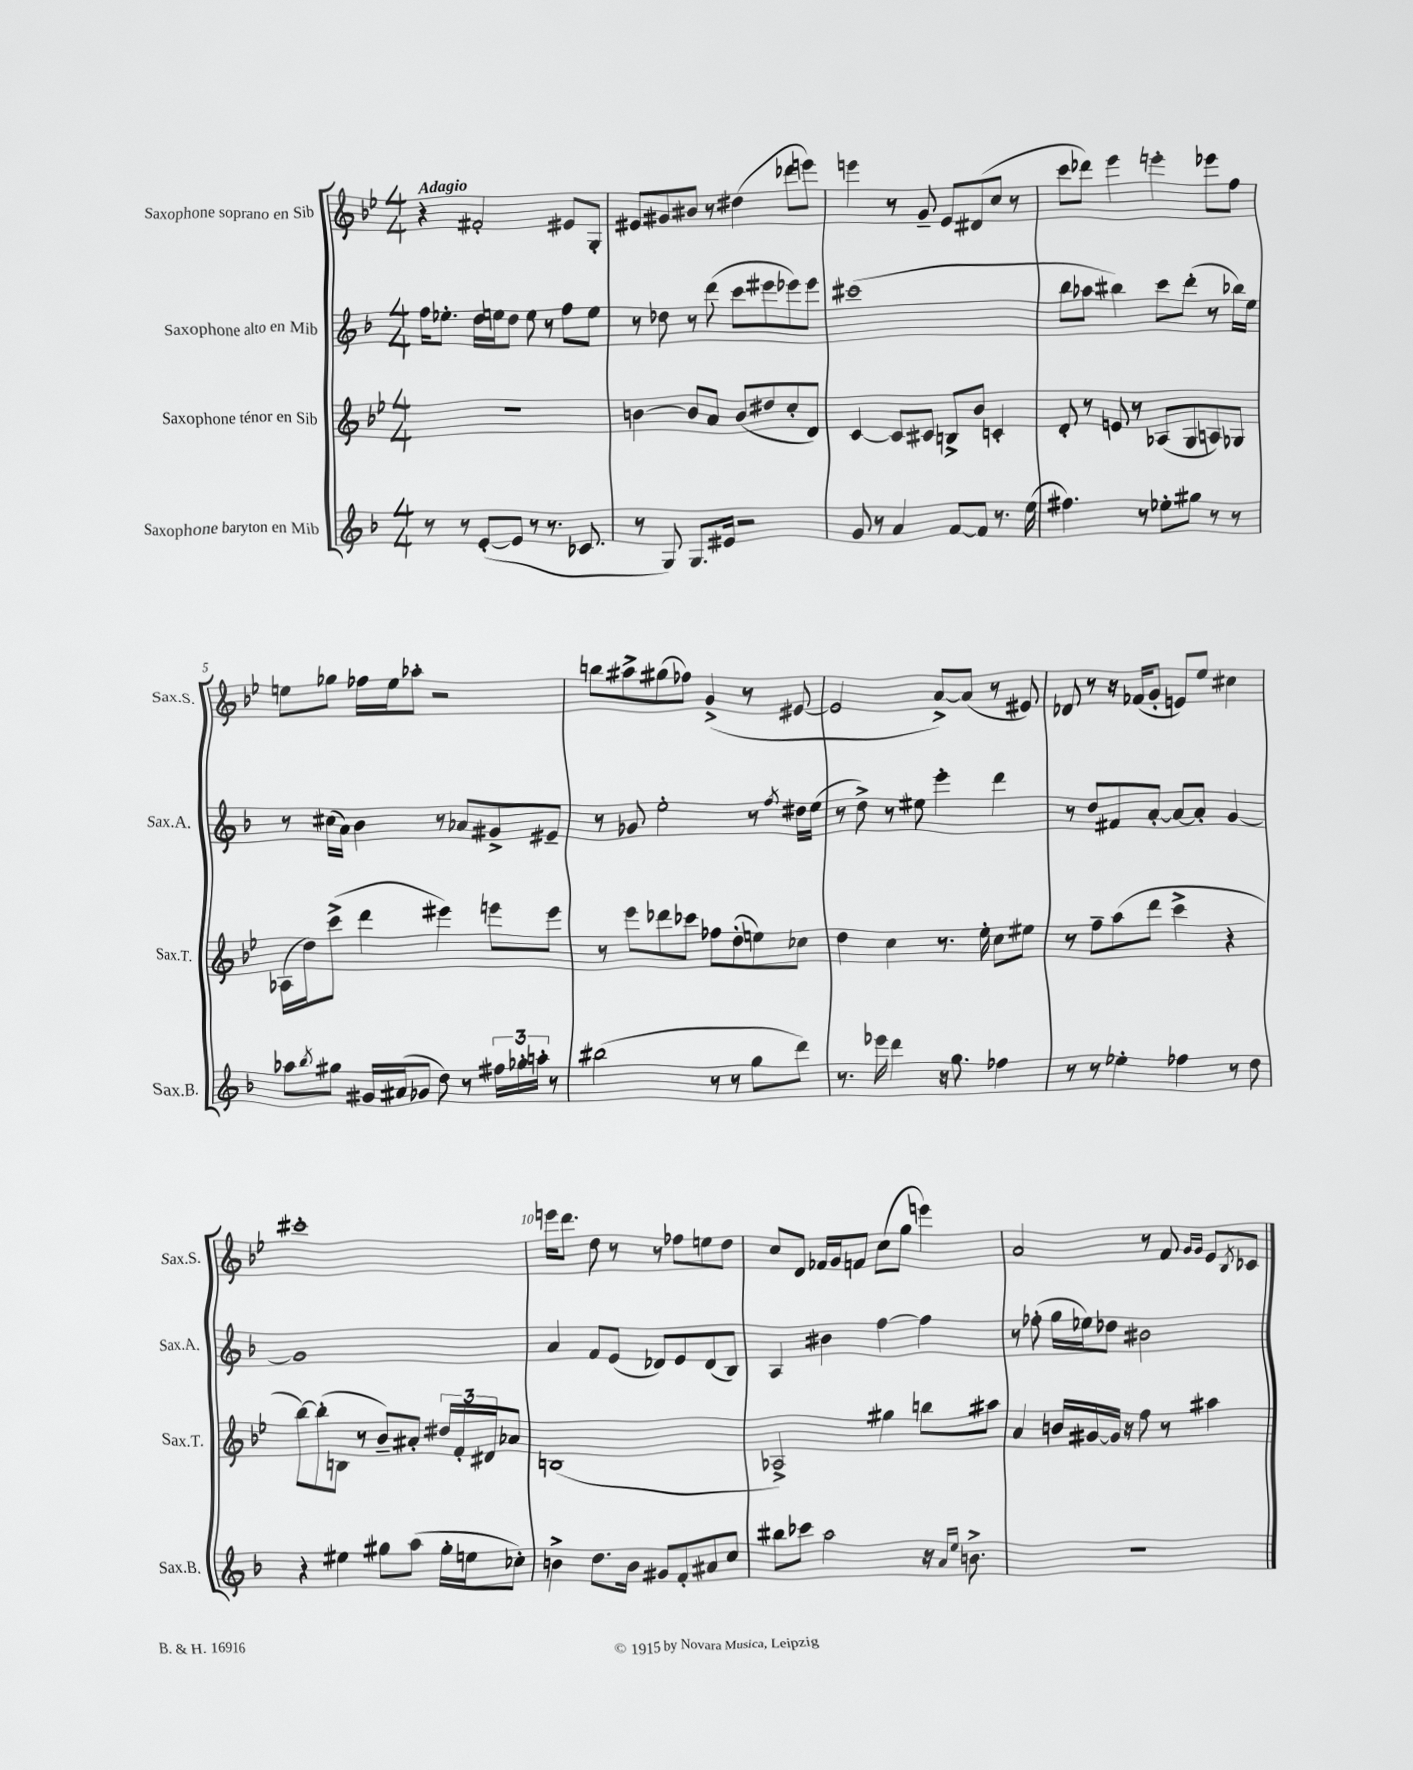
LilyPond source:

<<
\new StaffGroup <<
\new Staff = "s0" \with { instrumentName = "Saxophone soprano en Sib" shortInstrumentName = "Sax.S." } {
    \clef treble \key bes \major \numericTimeSignature \time 4/4 \tempo "Adagio"
    r4 fis'2-. eis'8 g8-. |
    eis'8 gis'8 bis'8 r8 dis''4( des'''8 e'''8) |
    e'''4 r8 g'8-- ees'8 dis'8( c''8 r8 |
    c'''8 des'''8) ees'''4 e'''4-. ees'''8 f''8 |
    e''8 ges''8 fes''16 e''16 aes''8-. r2 |
    b''8 ais''8-> gis''8( fes''8) g'4->( r8 eis'8~ |
    eis'2 a'8~->) a'8( r8 eis'8) |
    des'8 r8 r16 fes'16( g'8-. e'8) ees''8 cis''4 |
    cis'''1-. |
    e'''16 d'''8. d''8 r8 r8 fes''8 e''8 d''8 |
    c''8 d'8 fes'16 g'16 f'8 c''8( g''8 e'''4) |
    a'2 r8 f'8 \grace { g'16 g'16 } ees'8 \acciaccatura { bes8 } ces'8 \bar "|." |
}
\new Staff = "s1" \with { instrumentName = "Saxophone alto en Mib" shortInstrumentName = "Sax.A." } {
    \clef treble \key f \major \numericTimeSignature \time 4/4
    f''16 ees''8.-. d''16 e''16 d''8 e''8 r8 f''8 e''8 |
    r8 des''8 r8 d'''8( c'''8 eis'''8 ees'''8) ees'''8 |
    cis'''1( |
    bes''8 aes''8 bis''4) c'''8 d'''8-.( r8 bes''16) e''16 |
    r8 cis''16( a'16) bes'4 r8 aes'8 gis'8-> eis'8-- |
    r8 ges'8 e''2-. r8 \acciaccatura { f''8 } dis''16 e''16( |
    r8 d''8->) r8 eis''8 e'''4-. d'''4 |
    r8 d''8 fis'8 a'8~-. a'8~ a'8-. g'4~ |
    g'1 |
    a'4 f'8 e'8( des'8) e'8 des'8( bes8) |
    a4 bis'4 f''4~ f''4 |
    r8 fes''8-.( g''16 ees''16) des''8 bis'2 \bar "|." |
}
\new Staff = "s2" \with { instrumentName = "Saxophone ténor en Sib" shortInstrumentName = "Sax.T." } {
    \clef treble \key bes \major \numericTimeSignature \time 4/4
    r1 |
    b'4~ b'8 a'8 b'8( dis''8 c''8-. d'8) |
    c'4~ c'8 cis'8 b8-> bes'8 c'4-. |
    d'8-. r8 e'8 r8 aes8( g8 a8) ges8 |
    aes16( d''16) c'''8->( d'''4 eis'''4) e'''8 e'''8 |
    r8 ees'''8 des'''8 ces'''8 fes''8 d''8-.( e''8) ces''8 |
    d''4 c''4 r8. ees''16-. c''8 eis''8 |
    r8 f''8-- a''8( d'''8 c'''4-> r4 |
    bes''8~) bes''8-.( b8 r8 bes'8--) ais'8-. \tuplet 3/2 { dis''16 f'16-. dis'16 } aes'8 |
    b1( |
    aes2->) gis''4 b''8 ais''8 |
    a'4 b'16 gis'16~ gis'16 r16 f''8 r8 ais''4 \bar "|." |
}
\new Staff = "s3" \with { instrumentName = "Saxophone baryton en Mib" shortInstrumentName = "Sax.B." } {
    \clef treble \key f \major \numericTimeSignature \time 4/4
    r8 r8 e'8~-.( e'8 r8 r8. ces'8. |
    r8 g8) g8. eis'16 r2 |
    g'8 r8 a'4 f'8~ f'8 r8. e''16( |
    fis''4.) r8 ees''8-. gis''8 r8 r8 |
    aes''8 \acciaccatura { bes''8 } gis''8 gis'16 ais'16( ges'8 d''8) r8 \tuplet 3/2 { fis''16 ges''16-. a''16-. } r8 |
    bis''2( r8 r8 g''8 d'''8) |
    r8. ees'''16 d'''4 r16 g''8. fes''4 |
    r8 r8 ees''4-. fes''4 r8 d''8 |
    r4 eis''4 gis''8 a''8( gis''16-. e''16 ces''8-.) |
    b'4-> d''8. b'16 gis'8 f'8-. ais'8 c''8 |
    bis''8 ces'''8 a''2 r16 \grace { a'16 e''16 } b'8.-> |
    R1 \bar "|." |
}
>>
>>
\layout { \context { \Score \override BarNumber.break-visibility = ##(#f #t #t) barNumberVisibility = #(every-nth-bar-number-visible 5) } }
